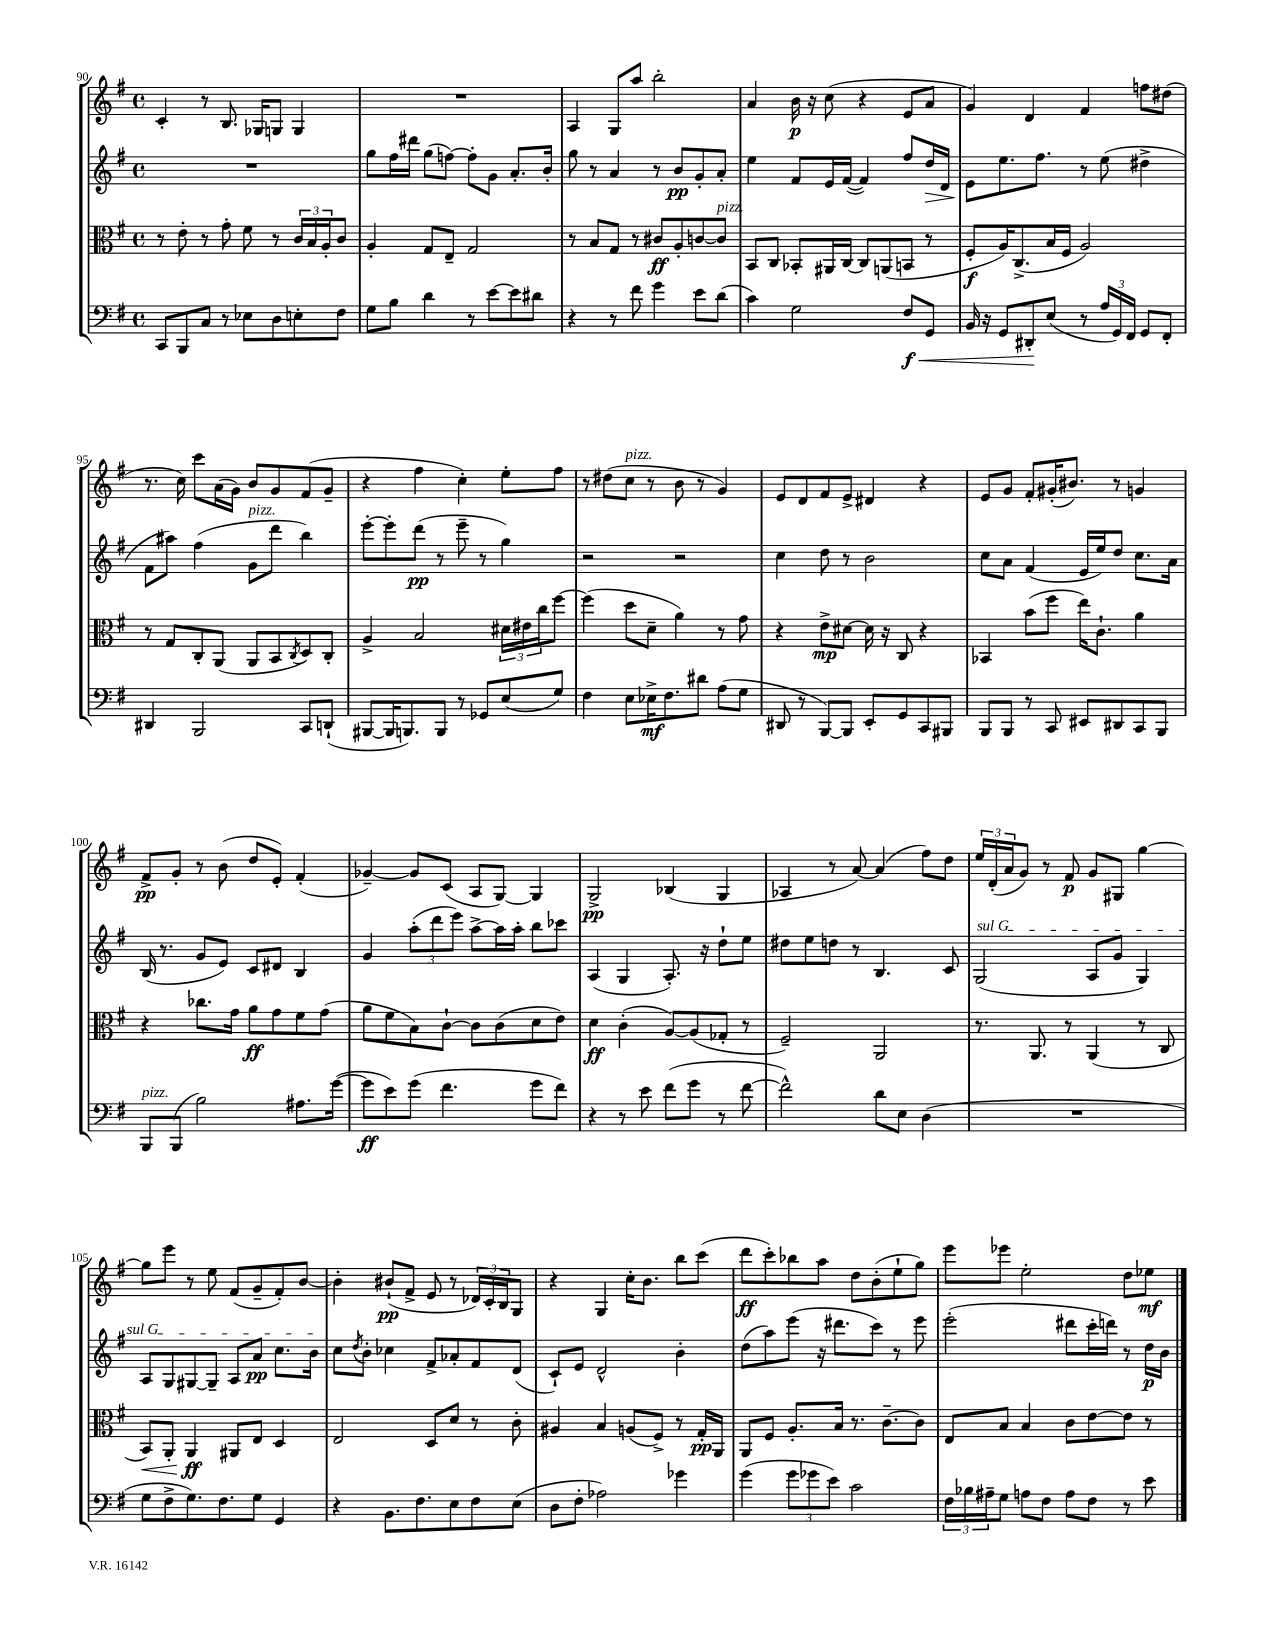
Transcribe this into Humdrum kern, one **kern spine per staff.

**kern	**kern	**kern	**kern
*staff4	*staff3	*staff2	*staff1
*clefF4	*clefC3	*clefG2	*clefG2
*k[f#]	*k[f#]	*k[f#]	*k[f#]
*M4/4	*M4/4	*M4/4	*M4/4
*met(c)	*met(c)	*met(c)	*met(c)
8CC	8r	1r	4c'
8BBB	8e'	.	.
8C	8r	.	8r
8r	8g'	.	8.B
8E-	8f#	.	.
.	.	.	16G-
8D	8r	.	8G
8E'	24c	.	4G
.	24B	.	.
.	24A'	.	.
8F#	8c	.	.
=	=	=	=
8G	4A'	8gg	1r
8B	.	16ff#	.
.	.	16ddd#	.
4d	8G	(8gg	.
.	8E~	[8ff)	.
8r	2G	8ff']	.
[8e	.	8g	.
8e]	.	8.a'	.
8d#	.	.	.
.	.	16b'	.
=	=	=	=
4r	8r	8gg	4A
.	8B	8r	.
8r	8G	4a	8G
8f#	8r	.	8aa
4g	8c#	8r	2bb'
.	8A'	8b	.
8e	[8c	8g'	.
(8d	8c]	8a'	.
=	=	=	=
4c)	8BB	4ee	4a
.	8C	.	.
2G	8BB-'	8f#	16b
.	.	.	16r
.	16AA#	16e	(8cc
.	[16C	([16f#	.
.	8C]	4f#])	4r
.	(8AA	.	.
8F#	8BB	8ff#	8e
8GG	8r	16dd	8a
.	.	16d	.
=	=	=	=
16BB	8F#'	8e	4g)
16r	.	.	.
8GG	16A)	8.ee	.
.	(8.C^	.	.
8DD#'	.	.	4d
.	.	8.ff#	.
(8E	16B	.	.
.	16F#	.	.
8r	2A)	8r	4f#
24A	.	(8ee	.
24GG)	.	.	.
24FF#	.	.	.
8GG	.	4dd#^	8ff
8FF#'	.	.	(8dd#
=	=	=	=
4DD#	8r	8f#	8.r
.	8G	8aa#)	.
.	.	.	16cc)
2BBB	8C'	(4ff#	8ccc
.	(8AA	.	(16a
.	.	.	16g)
.	8AA	8g	8b
.	8BB	8ddd	8g
.	8qC	.	.
8CC	8D)	4bb)	(8f#
(8DD`	8C'	.	8g~
=	=	=	=
[8BBB#	4A^	[8eee'	4r
16BBB#]	.	8eee']	.
8.BBB)	.	.	.
.	2B	(8ddd	4ff#
8BBB	.	8r	.
8r	.	8eee~	4cc')
8GG-	.	8r	.
(8E	24d#	4gg)	8ee'
.	24e#	.	.
.	24cc	.	.
8G)	[8ff#	.	8ff#
=	=	=	=
4F#	(4ff#]	2r	8r
.	.	.	(8dd#
8E	8dd	.	8cc
16E-^	8d~	.	8r
8.F#	.	.	.
.	4a)	2r	8b
8d#	.	.	8r
(8A	8r	.	4g)
8G	8g	.	.
=	=	=	=
8DD#	4r	4cc	8e
8r	.	.	8d
[8BBB)	8e^	8dd	8f#
8BBB]	[8d#	8r	8e^
8EE'	16d#]	2b	4d#
.	16r	.	.
8GG	8C	.	.
8CC	4r	.	4r
8BBB#	.	.	.
=	=	=	=
8BBB	4BB-	8cc	8e
8BBB	.	8a	8g
8r	(8b	(4f#	8f#'
8CC	8ff#	.	(16g#'
.	.	.	8.b#)
8EE#	16ee)	16e	.
.	8.c`	16ee)	.
8DD#	.	8dd	8r
8CC	4a	8.cc	4g
8BBB	.	.	.
.	.	16a	.
=	=	=	=
8BBB	4r	(16B	8f#^
.	.	8.r	.
(8BBB	.	.	8g'
2B)	8.cc-	8g	8r
.	.	8e)	(8b
.	16g	.	.
.	8a	8c	8dd
.	8g	8d#	8e')
8.A#	8f#	4B	(4f#'
.	(8g	.	.
([16g	.	.	.
=	=	=	=
8g]	8a	4g	[4g-~)
8e)	8f#	.	.
(8g	8B)	(12aa'	8g-]
.	.	12ddd	.
4.f#	[8c`	.	(8c
.	.	12eee)	.
.	8c]	[8aa^	8A
.	(8c	16aa]	[8G)
.	.	16aa'	.
8g	8d	8bb	4G]
8f#)	8e)	8ccc-	.
=	=	=	=
4r	4d	(4A	2G^
8r	(4c'	4G	.
8e	.	.	.
(8f#	[8A)	8.A')	(4B-
8g	(8A]	.	.
.	.	16r	.
8r	8G-'	8dd`	4G
[8f#	8r	8ee	.
=	=	=	=
2f#^^])	2F#~)	8dd#	4A-
.	.	8ee	.
.	.	8dd	8r
.	.	8r	[8a)
8d	2AA	4.B	(4a]
8E	.	.	.
(4D	.	.	8ff#)
.	.	8c	8dd
=	=	=	=
1r	8.r	(2G	24ee
.	.	.	(24d'
.	.	.	24a
.	.	.	8g)
.	8.AA	.	.
.	.	.	8r
.	8r	.	8f#
.	(4AA	8A	8g
.	.	8g	8G#
.	8r	4G)	[4gg
.	8C	.	.
=	=	=	=
8G	8BB)	8A	8gg]
8F#^	8AA'	8G	8eee
8.G)	4AA	[8G#	8r
.	.	8G#~]	8ee
8.F#	.	.	.
.	8AA#	8A	(8f#
8G	8E	8a	8g~
4GG	4D	8.cc	8f#')
.	.	.	[8b
.	.	16b	.
=	=	=	=
4r	2E	8cc	4b']
.	.	8qdd	.
.	.	8b'	.
8.BB	.	4cc-	(8b#`
.	.	.	8f#^
8.F#	.	.	.
.	8D	8f#^	8e
8E	8d	8a-'	8r
8F#	8r	8f#	24d-)
.	.	.	24c'
.	.	.	24B
(8E	8c'	(8d	8G
=	=	=	=
8D	4A#	8c`)	4r
8F#'	.	8e	.
2A-)	4B	2d^^	4G
.	(8A	.	16cc'
.	.	.	8.b
.	8F#^)	.	.
4g-	8r	4b'	8bb
.	16G'	.	(8ccc
.	16AA	.	.
=	=	=	=
(4g	8AA	(8dd	8ddd
.	8F#	8aa)	8ccc')
12g	8.A'	(8eee	8bb-
12g-	.	.	.
.	.	16r	8aa
12e)	.	.	.
.	16B	8.ddd#	.
2c	8.r	.	8dd
.	.	8ccc)	(8b'
.	[8.c~	.	.
.	.	8r	8ee`
.	8c]	8eee	8gg)
=	=	=	=
24F#	8E	(2eee'	8eee
24B-	.	.	.
24A#~	.	.	.
8G	8B	.	8eee-
8A	4B	.	2ee'
8F#	.	.	.
8A	8c	8ddd#	.
8F#	[8e	16ccc'	.
.	.	16ddd)	.
8r	8e]	8r	8dd
8e	8r	16dd	8ee-
.	.	16b	.
==	==	==	==
*-	*-	*-	*-
